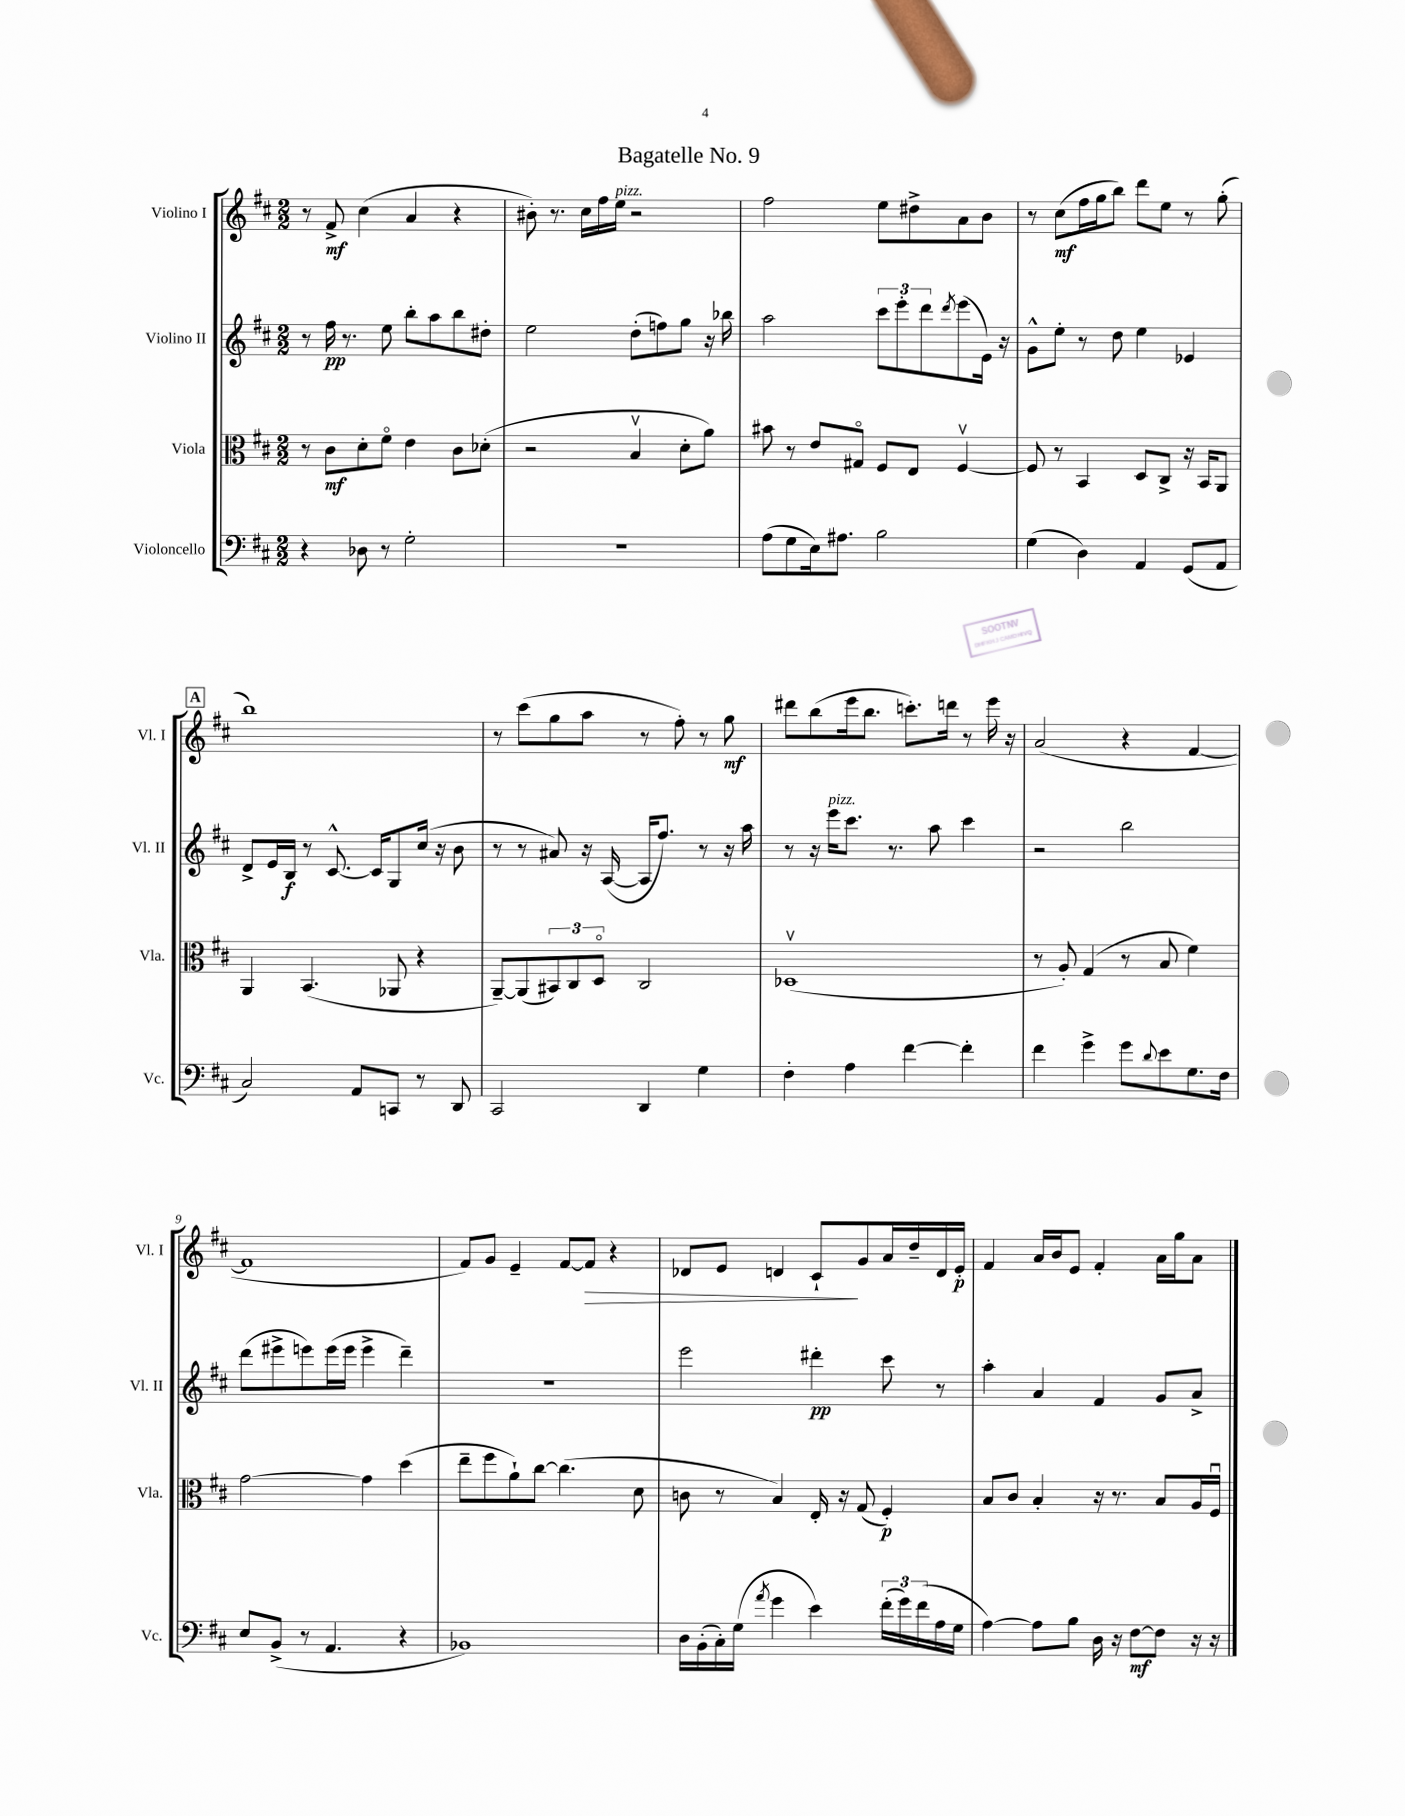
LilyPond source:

\header { title = "Bagatelle No. 9" }
<<
\new StaffGroup <<
\new Staff = "s0" \with { instrumentName = "Violino I" shortInstrumentName = "Vl. I" } {
    \clef treble \key d \major \numericTimeSignature \time 2/2
    r8 fis'8->\mf cis''4( a'4 r4 |
    bis'8-.) r8. cis''16 fis''16 e''16^\markup { \italic "pizz." } r2 |
    fis''2 e''8 dis''8-> a'8 b'8 |
    r8 cis''8\mf( fis''16 g''16 b''8) d'''8 e''8 r8 g''8-.( |
    \mark \markup { \box "A" } b''1) |
    r8 cis'''8( g''8 a''8 r8 fis''8-.) r8 g''8\mf |
    dis'''8 b''8( e'''16 b''8. c'''8.-.) d'''16 r8 e'''16 r16 |
    a'2( r4 fis'4~ |
    fis'1 |
    fis'8) g'8 e'4-- fis'8~ fis'8\> r4 |
    des'8 e'8 d'4 cis'8-!\! g'8 a'16 d''16-- d'16 e'16-.\p |
    fis'4 a'16 b'16 e'8 fis'4-. a'16 g''16 a'8 \bar "|." |
}
\new Staff = "s1" \with { instrumentName = "Violino II" shortInstrumentName = "Vl. II" } {
    \clef treble \key d \major \numericTimeSignature \time 2/2
    r8 fis''16\pp r8. e''8 b''8-. a''8 b''8 dis''8-. |
    e''2 d''8-.( f''8) g''8 r16 bes''16 |
    a''2 \tuplet 3/2 { cis'''8 e'''8-. d'''8 } \acciaccatura { d'''8 } e'''8( e'16) r16 |
    g'8-^ e''8-. r8 d''8 e''4 ees'4 |
    \mark \markup { \box "A" } d'8-> e'16 b16\f r8 cis'8.~-^ cis'16 g8 cis''16( r16 b'8 |
    r8 r8 ais'8) r16 a16~( a16 fis''8.) r8 r16 a''16 |
    r8 r16 e'''16^\markup { \italic "pizz." } cis'''8. r8. a''8 cis'''4 |
    r2 b''2 |
    d'''8( eis'''8-> e'''8) e'''16( e'''16 e'''4-> d'''4--) |
    r1 |
    e'''2 dis'''4-.\pp cis'''8 r8 |
    a''4-. a'4 fis'4 g'8 a'8-> \bar "|." |
}
\new Staff = "s2" \with { instrumentName = "Viola" shortInstrumentName = "Vla." } {
    \clef alto \key d \major \numericTimeSignature \time 2/2
    r8 cis'8\mf d'8-. fis'8\flageolet e'4 cis'8 des'8-.( |
    r2 b4\upbow d'8-. a'8) |
    bis'8 r8 e'8 gis8\flageolet fis8 e8 fis4~\upbow |
    fis8 r8 b,4 d8 cis8-> r16 b,16 a,8 |
    \mark \markup { \box "A" } a,4 b,4.( aes,8 r4 |
    a,8~--) a,8( \tuplet 3/2 { bis,8) cis8 d8\flageolet } cis2 |
    des1\upbow( |
    r8 a8-.) g4( r8 b8 fis'4) |
    g'2~ g'4 d''4( |
    e''8-- fis''8 a'8-!) cis''8~ cis''4.( d'8 |
    c'8 r8 b4) e16-. r16 g8( fis4-.\p) |
    b8 cis'8 b4-. r16 r8. b8 a16 fis16\downbow \bar "|." |
}
\new Staff = "s3" \with { instrumentName = "Violoncello" shortInstrumentName = "Vc." } {
    \clef bass \key d \major \numericTimeSignature \time 2/2
    r4 des8 r8 g2-. |
    r1 |
    a8( g8 e16) ais8. b2 |
    g4( d4) a,4 g,8( a,8 |
    \mark \markup { \box "A" } cis2) a,8 c,8 r8 d,8 |
    cis,2 d,4 g4 |
    fis4-. a4 fis'4~ fis'4-. |
    fis'4 g'4-> g'8 \appoggiatura { d'8 } e'8 g8. fis16 |
    e8 b,8->( r8 a,4. r4 |
    bes,1) |
    d16 b,16-.( cis16-.) g16( \acciaccatura { a'8 } g'4 e'4) \tuplet 3/2 { fis'16-.( g'16) fis'16( } a16 g16 |
    a4~) a8 b8 d16 r16 fis8~\mf fis8 r16 r16 \bar "|." |
}
>>
>>
